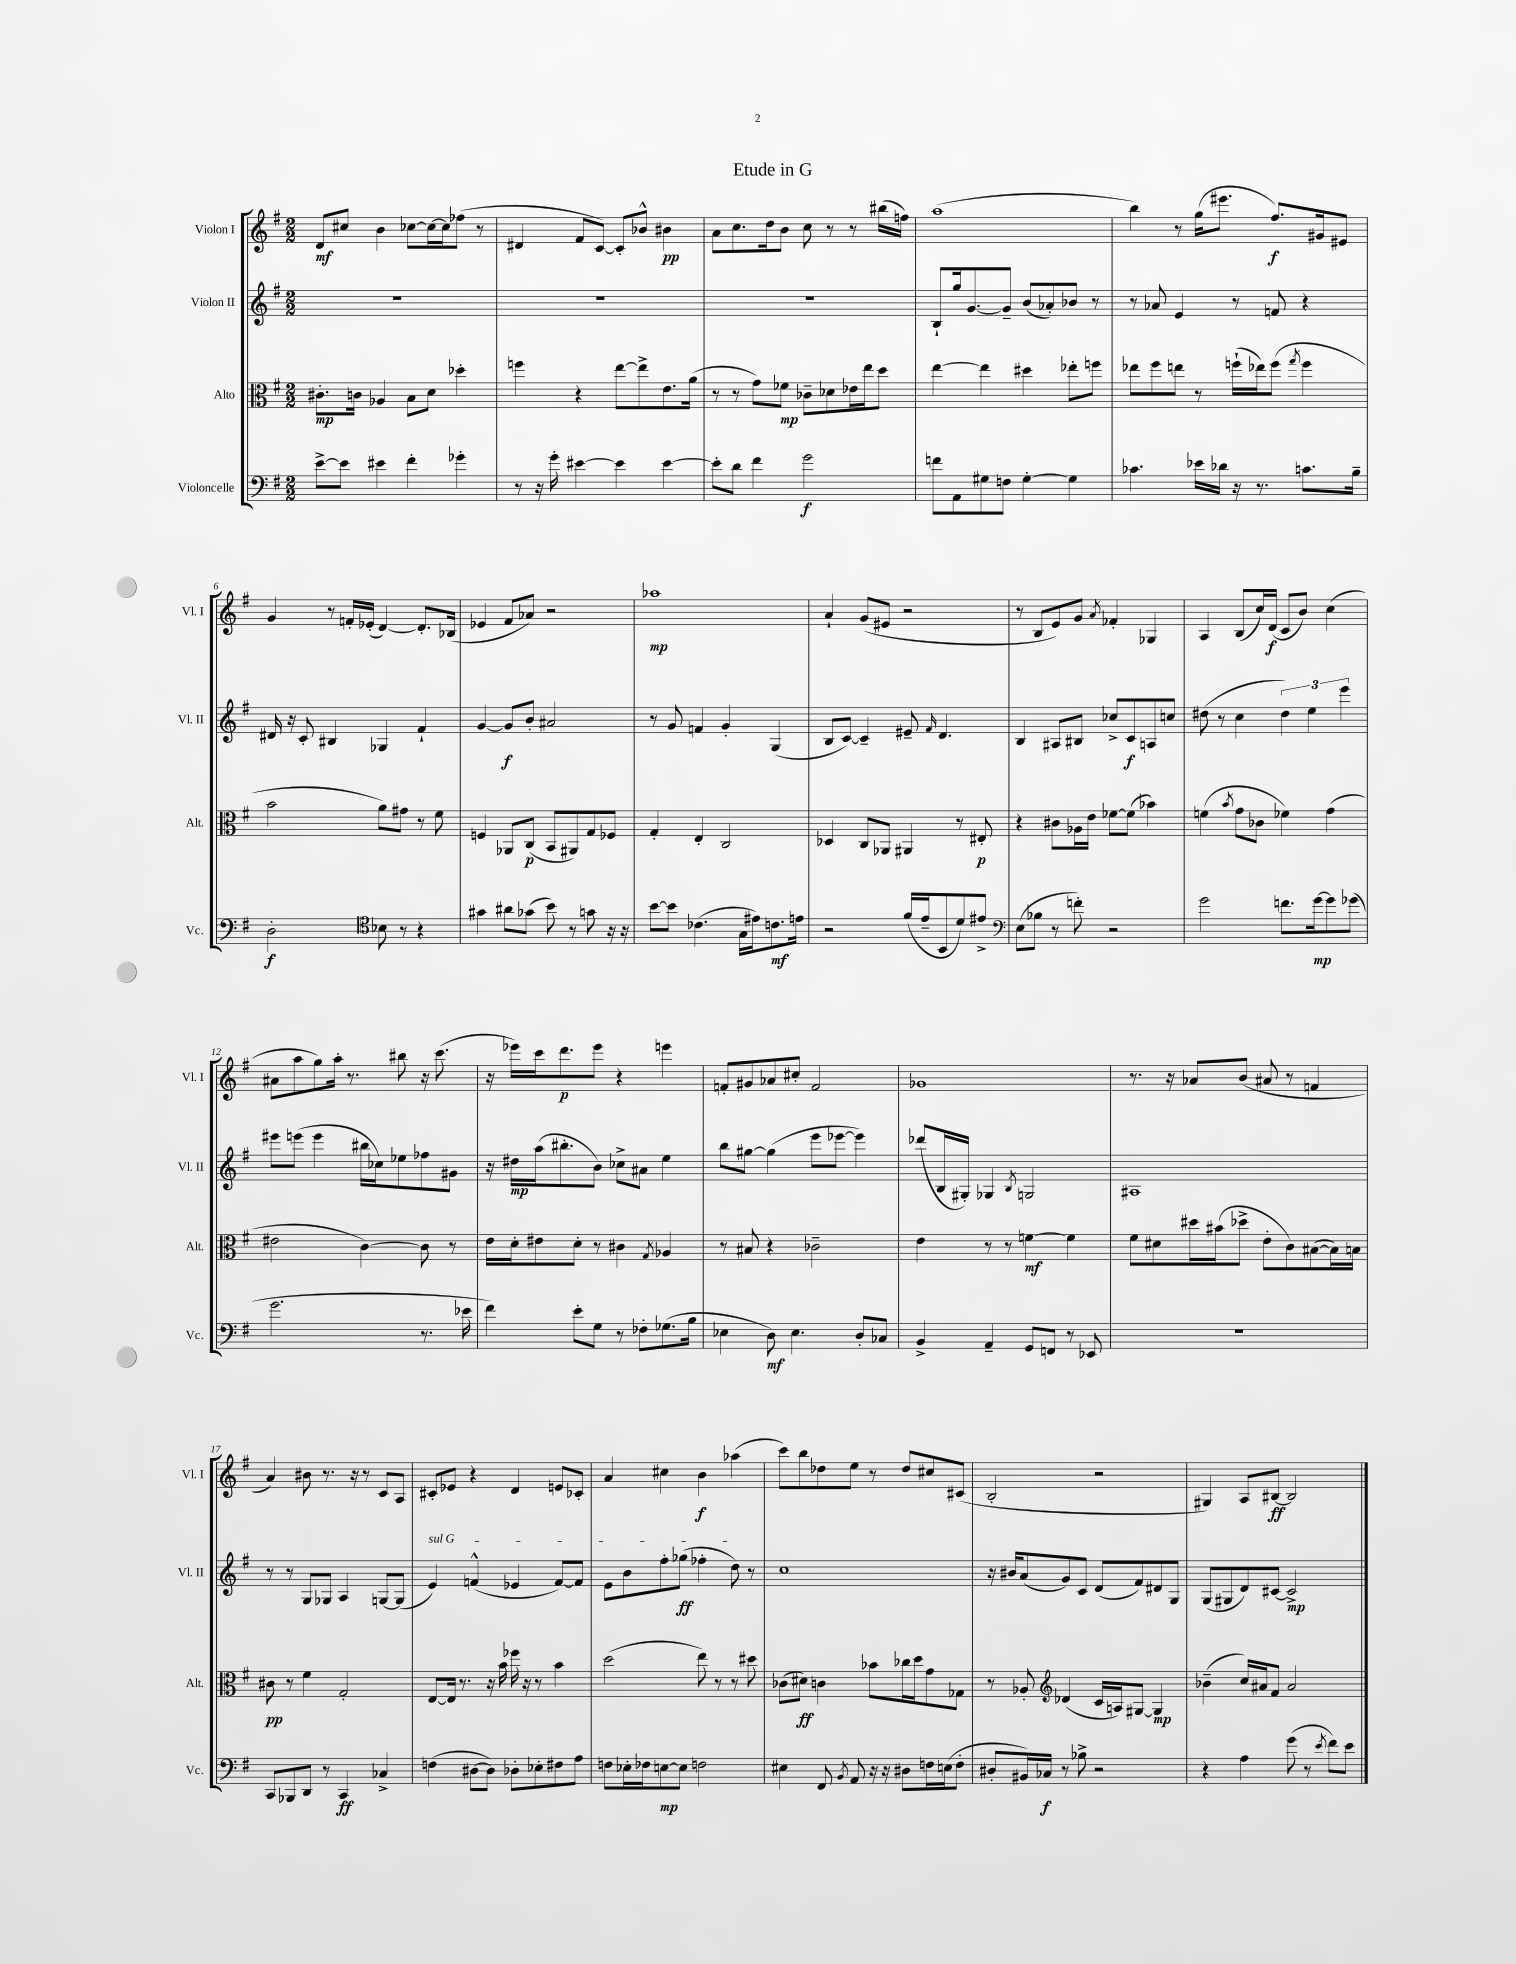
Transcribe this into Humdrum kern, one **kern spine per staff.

**kern	**dynam	**kern	**dynam	**kern	**dynam	**kern	**dynam
*part4	*part4	*part3	*part3	*part2	*part2	*part1	*part1
*staff4	*staff4	*staff3	*staff3	*staff2	*staff2	*staff1	*staff1
*I"Violoncelle	*	*I"Alto	*	*I"Violon II	*	*I"Violon I	*
*I'Vc.	*	*I'Alt.	*	*I'Vl. II	*	*I'Vl. I	*
*clefF4	*	*clefC3	*	*clefG2	*	*clefG2	*
*k[f#]	*	*k[f#]	*	*k[f#]	*	*k[f#]	*
*M2/2	*	*M2/2	*	*M2/2	*	*M2/2	*
=1	=1	=1	=1	=1	=1	=1	=1
[8e^\L	.	8.c#X'\L	mp	1r	.	8d/L	mf
8e\J]	.	.	.	.	.	8cc#X/J	.
.	.	16cn\Jk	.	.	.	.	.
4e#X\	.	4A-X/	.	.	.	4b\	.
4f#'\	.	8B\L	.	.	.	[8cc-X\L	.
.	.	8d\J	.	.	.	16cc-\L_	.
.	.	.	.	.	.	16cc-\J]	.
4g-X'\	.	4dd-X'\	.	.	.	(8ff-X\J	.
.	.	.	.	.	.	8r	.
=2	=2	=2	=2	=2	=2	=2	=2
8r	.	4ffn\	.	1r	.	4d#X/	.
16r	.	.	.	.	.	.	.
16g'\	.	.	.	.	.	.	.
[4e#X\	.	4r	.	.	.	8f#/L	.
.	.	.	.	.	.	[8c/J)	.
4e#\]	.	[8ee\L	.	.	.	8c'/L]	.
.	.	8ee^\]	.	.	.	8b-X^^/J	.
[4e#\	.	8.e\	.	.	.	4b#X\	pp
.	.	(16a\Jk	.	.	.	.	.
=3	=3	=3	=3	=3	=3	=3	=3
8e#'\L]	.	8r	.	1r	.	8a\L	.
8d\J	.	8r	.	.	.	8.cc\	.
4f#\	.	8g\L)	.	.	.	.	.
.	.	.	.	.	.	16dd\k	.
.	.	8f-X\J	mp	.	.	8b\J	.
2g\	f	8c-X~\L	.	.	.	8cc\	.
.	.	8d-X\	.	.	.	8r	.
.	.	16e-X\L	.	.	.	8r	.
.	.	16ee\J	.	.	.	.	.
.	.	8dd\J	.	.	.	(16bb#X\LL	.
.	.	.	.	.	.	16ffn\JJ)	.
=4	=4	=4	=4	=4	=4	=4	=4
8fn\L	.	[4ee\	.	8B`/L	.	(1aa	.
8AA\	.	.	.	16gg/k	.	.	.
.	.	.	.	[8.g/	.	.	.
8G#X\	.	4ee\]	.	.	.	.	.
8Fn\J	.	.	.	8g~/J]	.	.	.
[4G#'\	.	4dd#X\	.	(8b/L	.	.	.
.	.	.	.	8a-X'/)	.	.	.
4G#\]	.	8ee-X'\L	.	8b-X/J	.	.	.
.	.	8ffn\J	.	8r	.	.	.
=5	=5	=5	=5	=5	=5	=5	=5
4.c-X\	.	8ee-X\L	.	8r	.	4bb\)	.
.	.	8ff#\	.	8a-X/	.	.	.
.	.	8een\J	.	4e/	.	8r	.
16e-X\LL	.	8r	.	.	.	(16gg\KL	.
16d-X\JJ	.	.	.	.	.	8.eee#X\J	.
16r	.	(16ffn`\LL	.	8r	.	.	.
8.r	.	16ee-X\J)	.	.	.	.	.
.	.	(8ff\J	.	8fn/	.	8.ff#/L)	f
.	.	8qgg/	.	.	.	.	.
8.cn\L	.	4ff\	.	4r	.	.	.
.	.	.	.	.	.	16g#X/k	.
.	.	.	.	.	.	8e#X/J	.
16B~\Jk	.	.	.	.	.	.	.
!!LO:LB:g=z
=6	=6	=6	=6	=6	=6	=6	=6
2D'\	f	2b\	.	16d#X/	.	4g/	.
.	.	.	.	16r	.	.	.
.	.	.	.	8c'/	.	.	.
.	.	.	.	4B#X/	.	8r	.
.	.	.	.	.	.	16fn'/LL	.
.	.	.	.	.	.	(16e-X'/JJ	.
*clefC4	*	*	*	*	*	*	*
8B-X\	.	8a\L)	.	4G-X/	.	[4d/)	.
8r	.	8g#X\J	.	.	.	.	.
4r	.	8r	.	4f#`/	.	8.d'/L]	.
.	.	8f#\	.	.	.	.	.
.	.	.	.	.	.	(16B-X/Jk	.
=7	=7	=7	=7	=7	=7	=7	=7
4g#X\	.	4Fn/	.	[4g/	.	4e-X/	.
8a#X\L	.	8AA-X/L	.	8g/L]	f	8f#/L	.
(8g-X\J	.	(8C/J	p	8b'/J	.	8a-X/J)	.
8b\)	.	8BB/L	.	2a#X/	.	2r	.
8r	.	8AA#X/)	.	.	.	.	.
8gn\	.	8G/	.	.	.	.	.
16r	.	8F-X/J	.	.	.	.	.
16r	.	.	.	.	.	.	.
=8	=8	=8	=8	=8	=8	=8	=8
[8b\L	.	4G'/	.	8r	.	1aa-X	mp
8b\J]	.	.	.	8g/	.	.	.
(4.c-X\	.	4E'/	.	4fn/	.	.	.
.	.	2C/	.	4g'/	.	.	.
16G\LL	.	.	.	.	.	.	.
16e#X\J)	.	.	.	.	.	.	.
8.cn\	mf	.	.	(4G/	.	.	.
16en\Jk	.	.	.	.	.	.	.
=9	=9	=9	=9	=9	=9	=9	=9
2r	.	4D-X/	.	8B/L	.	4a`/	.
.	.	.	.	[8c/J)	.	.	.
.	.	8C/L	.	4c~/]	.	(8g/L	.
.	.	8AA-X/J	.	.	.	8e#X/J	.
(16f#/LL	.	4AA#X/	.	8e#X~/	.	2r	.
16e~/J	.	.	.	.	.	.	.
.	.	.	.	16qqf#/	.	.	.
8BB/	.	.	.	4.d/	.	.	.
8d/)	.	8r	.	.	.	.	.
8e#X^/J	.	8E#X'/	p	.	.	.	.
=10	=10	=10	=10	=10	=10	=10	=10
*clefF4	*	*	*	*	*	*	*
(8E\L	.	4r	.	4B/	.	8r	.
8B-X\J	.	.	.	.	.	8B/L	.
8r	.	8c#X\L	.	8A#X/L	.	8e/)	.
8fn'\)	.	16A-X\L	.	8B#X/J	.	8g/J	.
.	.	16e\JJ	.	.	.	.	.
.	.	.	.	.	.	8qa/	.
2r	.	[8f-X\L	.	8cc-X^/L	.	4f-X'/	.
.	.	(8f-\J]	.	8c/	f	.	.
.	.	4b-X\)	.	8An/	.	4G-X/	.
.	.	.	.	8ccn/J	.	.	.
=11	=11	=11	=11	=11	=11	=11	=11
2g\	.	(4fn\	.	(8dd#X\	.	4A/	.
.	.	.	.	8r	.	.	.
.	.	8qb/	.	.	.	.	.
.	.	8g\L	.	4cc\	.	(8B/L	.
.	.	8c-X\J	.	.	.	16cc/L)	.
.	.	.	.	.	.	(16d/JJ	f
8.fn\L	.	4f-X\)	.	6dd#\)	.	8c/L	.
.	.	.	.	.	.	8b/J)	.
.	.	.	.	6ee\	.	.	.
[16g\k	mp	.	.	.	.	.	.
8g\]	.	(4g\	.	.	.	(4cc\	.
.	.	.	.	6eee\	.	.	.
(8g-X\J	.	.	.	.	.	.	.
!!LO:LB:g=z
=12	=12	=12	=12	=12	=12	=12	=12
2.g\	.	2e#X\	.	8eee#X\L	.	8a#X\L	.
.	.	.	.	(8eeen\J	.	8aa\	.
.	.	.	.	4eee\	.	8gg\)	.
.	.	.	.	.	.	16aa'\Jk	.
.	.	.	.	.	.	8.r	.
.	.	[4c\)	.	16bb#X\LL	.	.	.
.	.	.	.	16cc-X\J)	.	.	.
.	.	.	.	8ee-X\	.	8bb#X\	.
8.r	.	8c\]	.	8ff-X\	.	16r	.
.	.	.	.	.	.	(8.ccc\	.
.	.	8r	.	8g#X\J	.	.	.
16e-X\	.	.	.	.	.	.	.
=13	=13	=13	=13	=13	=13	=13	=13
4f#\)	.	16e\LL	.	16r	.	16r	.
.	.	16d'\J	.	16dd#X\LL	mp	16eee-X\LL)	.
.	.	8e#X\	.	(16aa\J	.	16ccc\J	.
.	.	.	.	8.bb#X'\	.	8.ddd\	p
8e'\L	.	8d'\J	.	.	.	.	.
8G\J	.	8r	.	8b\J)	.	8eee-\J	.
8r	.	4c#X\	.	8cc-X^\L	.	4r	.
8F-X'\L	.	.	.	8a#X\J	.	.	.
.	.	8qG/	.	.	.	.	.
(8.G-X\	.	4A-X/	.	4ee\	.	4eeen\	.
16B\Jk	.	.	.	.	.	.	.
=14	=14	=14	=14	=14	=14	=14	=14
4E-X\	.	8r	.	8bb\L	.	8fn'/L	.
.	.	8B#X/	.	[8gg#X\J	.	8g#X/	.
8D\)	mf	4r	.	(4gg#\]	.	8a-X/	.
4.E-\	.	.	.	.	.	8cc#X'/J	.
.	.	2c-X~\	.	8eee\L	.	2f/	.
.	.	.	.	[8eee-X\J	.	.	.
8D'/L	.	.	.	4eee-\])	.	.	.
8C-X/J	.	.	.	.	.	.	.
=15	=15	=15	=15	=15	=15	=15	=15
4BB^/	.	4e\	.	(8ddd-X/L	.	1g-X	.
.	.	.	.	16B/L	.	.	.
.	.	.	.	16G#X'/JJ)	.	.	.
4AA~/	.	8r	.	4G-X/	.	.	.
.	.	8r	.	.	.	.	.
.	.	.	.	8qB/	.	.	.
8GG/L	.	[4fn\	mf	2Gn/	.	.	.
8FFn/J	.	.	.	.	.	.	.
8r	.	4f\]	.	.	.	.	.
8EE-X/	.	.	.	.	.	.	.
=16	=16	=16	=16	=16	=16	=16	=16
1r	.	8f#\L	.	1A#X	.	8.r	.
.	.	8d#X\	.	.	.	.	.
.	.	.	.	.	.	16r	.
.	.	16dd#X\L	.	.	.	8a-X/L	.
.	.	(16b#X\J	.	.	.	.	.
.	.	8dd-X^\J	.	.	.	(8b/J	.
.	.	8e'\L	.	.	.	8a#X/	.
.	.	8c\)	.	.	.	8r	.
.	.	([8B#X\	.	.	.	4fn/	.
.	.	16B#\L])	.	.	.	.	.
.	.	16Bn\JJ	.	.	.	.	.
!!LO:LB:g=z
=17	=17	=17	=17	=17	=17	=17	=17
8CC/L	.	8c#X\	pp	8r	.	4a/)	.
8BBB-X/	.	8r	.	8r	.	.	.
8DD/J	.	4f#\	.	8G/L	.	8b#X\	.
8r	.	.	.	8G-X/J	.	8.r	.
4CC/	ff	2G'/	.	4A/	.	.	.
.	.	.	.	.	.	16r	.
.	.	.	.	.	.	8r	.
4C-X^/	.	.	.	[8Gn/L	.	8c/L	.
.	.	.	.	(8G/J]	.	8A/J	.
=18	=18	=18	=18	=18	=18	=18	=18
!	!	!	!	!LO:TX:a:i:t=sul G	!	!	!
(4Fn\	.	[8E/L	.	4e/)	.	8c#X'/L	.
.	.	16E/Jk]	.	.	.	8e-X/J	.
.	.	8.r	.	.	.	.	.
[8D#X\L	.	.	.	(4fn^^/	.	4r	.
8D#\J])	.	16r	.	.	.	.	.
.	.	16b\	.	.	.	.	.
8D-X'\L	.	16ff-X\	.	4e-X/	.	4d/	.
.	.	16r	.	.	.	.	.
8E-X'\	.	8r	.	.	.	.	.
8F#X\	.	4b\	.	[8f/L)	.	8en/L	.
8A\J	.	.	.	8f/J]	.	8c-X'/J	.
=19	=19	=19	=19	=19	=19	=19	=19
8Fn\L	.	(2dd\	.	8e\L	.	4a/	.
16E-X'\L	.	.	.	8b\	.	.	.
16F-X\J	.	.	.	.	.	.	.
[8En\	mp	.	.	8ff#'\	.	4cc#X\	.
8E\J]	.	.	.	(8gg-X\J	ff	.	.
2Fn\	.	8ee\)	.	4ff-X'\	.	4b\	f
.	.	8r	.	.	.	.	.
.	.	8r	.	8dd\)	.	(4aa-X\	.
.	.	8dd#X\	.	8r	.	.	.
=20	=20	=20	=20	=20	=20	=20	=20
4E#X\	.	(8c-X\L	.	1cc	.	8ccc\L)	.
.	.	8d#X\J)	ff	.	.	8bb\	.
8FF#/	.	4cn\	.	.	.	8dd-X\	.
8qBB/	.	.	.	.	.	.	.
8AA/	.	.	.	.	.	8ee\J	.
16r	.	8b-X\L	.	.	.	8r	.
16r	.	.	.	.	.	.	.
8D#X\L	.	16cc-X\L	.	.	.	8dd-/L	.
.	.	16dd\J	.	.	.	.	.
16Fn\L	.	8g\	.	.	.	8cc#X/	.
(16En\J	.	.	.	.	.	.	.
8F'\J	.	8G-X\J	.	.	.	(8c#X/J	.
=21	=21	=21	=21	=21	=21	=21	=21
8D#X'/L	.	8r	.	16r	.	2B'/	.
.	.	.	.	16b#X/KL	.	.	.
16BB#X/L)	.	8A-X'/	.	(8a/	.	.	.
16C-X/JJ	f	.	.	.	.	.	.
*	*	*clefG2	*	*	*	*	*
8r	.	(4d-X/	.	8g/)	.	.	.
8B-X^\	.	.	.	8c/J	.	.	.
2r	.	16c/LL	.	(8d/L	.	2r	.
.	.	16An/J)	.	.	.	.	.
.	.	[8G#X/J	.	8f#/)	.	.	.
.	.	4G#/]	mp	8d#X/	.	.	.
.	.	.	.	8G/J	.	.	.
=22	=22	=22	=22	=22	=22	=22	=22
4r	.	(4b-X~\	.	(8G/L	.	4G#X/)	.
.	.	.	.	8G#X/	.	.	.
4A\	.	16cc/LL)	.	8d/)	.	8A/L	.
.	.	16a#X/J	.	.	.	.	.
.	.	8f#/J	.	[8c#X/J	.	[8B#X/J	ff
(8g\	.	2a#/	.	2c#^/]	mp	2B#/]	.
8r	.	.	.	.	.	.	.
8qe/	.	.	.	.	.	.	.
8f#\L)	.	.	.	.	.	.	.
8e\J	.	.	.	.	.	.	.
==	==	==	==	==	==	==	==
*-	*-	*-	*-	*-	*-	*-	*-
